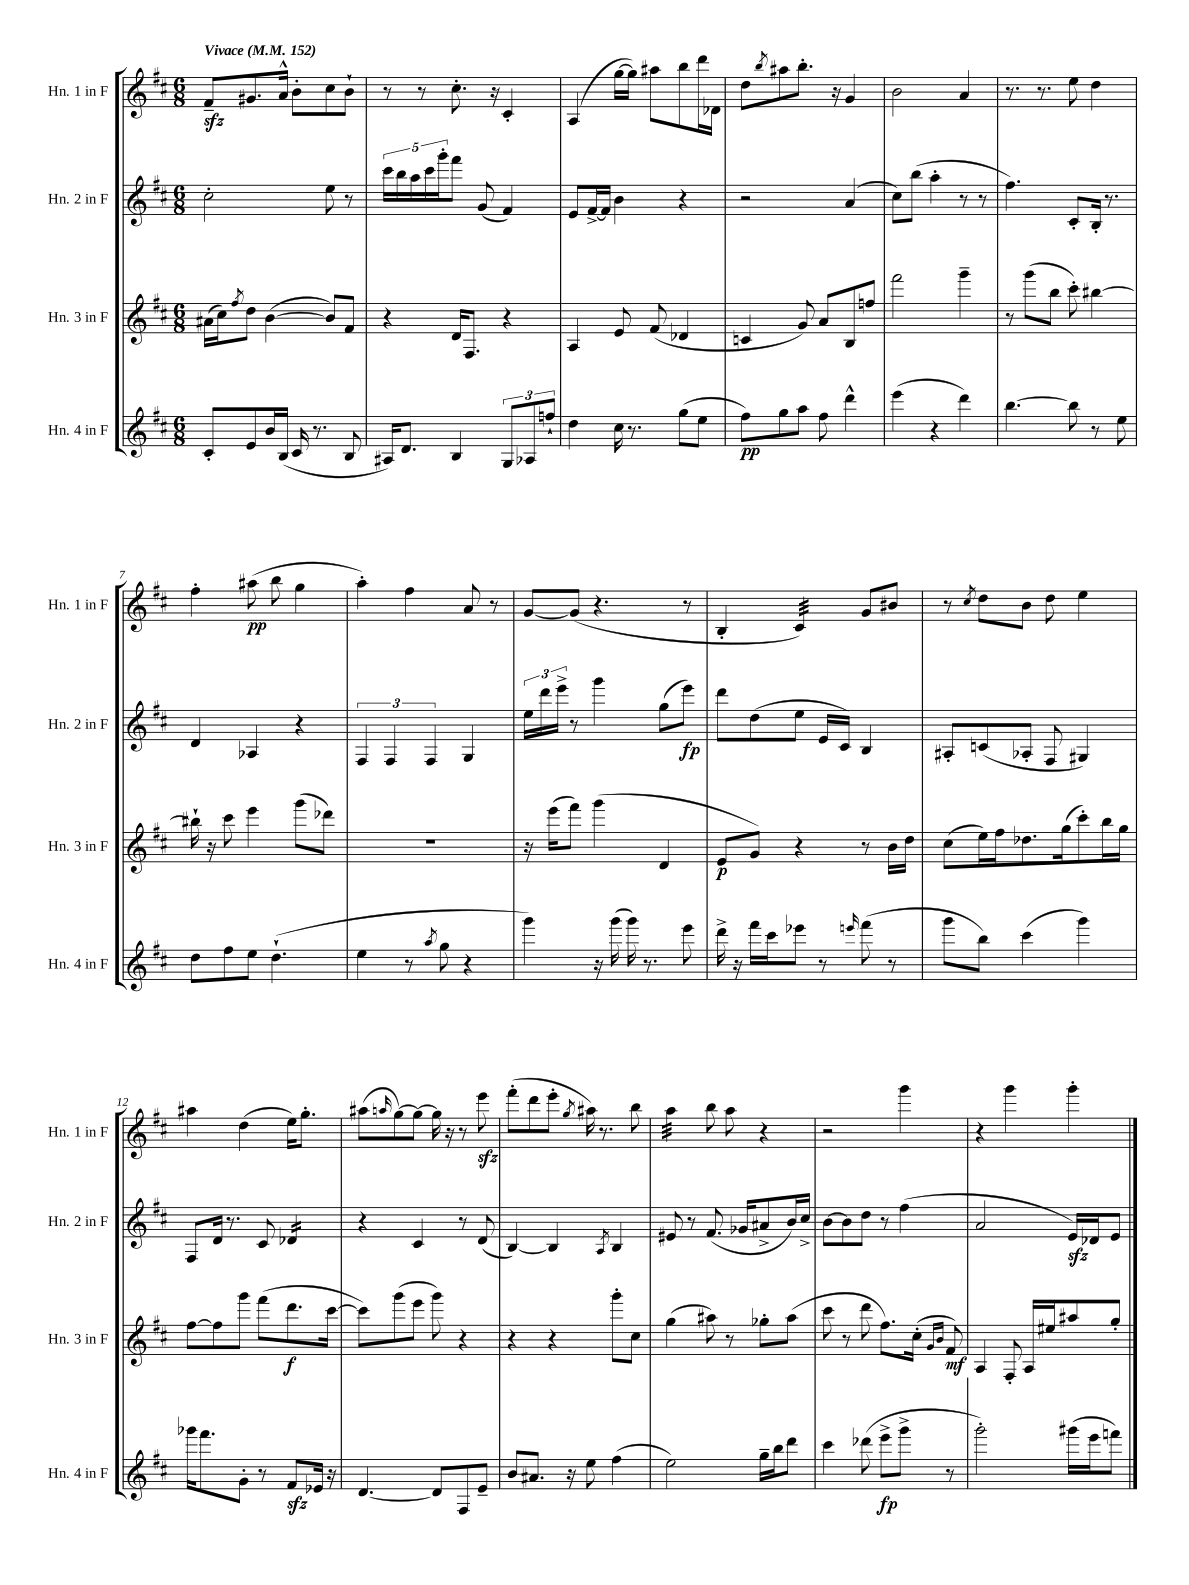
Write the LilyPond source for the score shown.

<<
\new StaffGroup <<
\new Staff = "s0" \with { instrumentName = "Hn. 1 in F" shortInstrumentName = "Hn. 1 in F" } {
    \clef treble \key d \major \numericTimeSignature \time 6/8 \tempo "Vivace" 4 = 152
    fis'8--\sfz gis'8. a'16-^ b'8-. cis''8 b'8-! |
    r8 r8 cis''8.-. r16 cis'4-. |
    a4( g''16~ g''16) ais''8 b''8 d'''16 des'16 |
    d''8 \acciaccatura { b''8 } ais''8 b''8.-. r16 g'4 |
    b'2 a'4 |
    r8. r8. e''8 d''4 |
    fis''4-. ais''8\pp( b''8 g''4 |
    a''4-.) fis''4 a'8 r8 |
    g'8~ g'8( r4. r8 |
    b4-. cis'4:32) g'8 bis'8 |
    r8 \acciaccatura { cis''8 } d''8 b'8 d''8 e''4 |
    ais''4 d''4( e''16) g''8.-. |
    ais''8( \grace { a''16 } g''8~) g''8~ g''16 r16 r8 e'''8\sfz |
    fis'''8-.( d'''8 e'''8-. \acciaccatura { g''8 } ais''16) r8. b''8 |
    a''4:32 b''8 a''8 r4 |
    r2 g'''4 |
    r4 g'''4 g'''4-. \bar "|." |
}
\new Staff = "s1" \with { instrumentName = "Hn. 2 in F" shortInstrumentName = "Hn. 2 in F" } {
    \clef treble \key d \major \numericTimeSignature \time 6/8
    cis''2-. e''8 r8 |
    \tuplet 5/4 { cis'''16 b''16 a''16 cis'''16 g'''16-. } fis'''8 g'8( fis'4) |
    e'8 fis'16~-> fis'16 b'4 r4 |
    r2 a'4( |
    cis''8) b''8( a''4-. r8 r8 |
    fis''4.) cis'8-. b16-. r8. |
    d'4 aes4 r4 |
    \tuplet 3/2 { fis4 fis4 fis4 } g4 |
    \tuplet 3/2 { e''16 d'''16 e'''16-> } r8 g'''4 g''8( e'''8\fp) |
    d'''8 d''8( e''8 e'16 cis'16) b4 |
    ais8-. c'8( aes8-. fis8 gis4) |
    fis8 d'16 r8. cis'8 des'4:16 |
    r4 cis'4 r8 d'8( |
    b4~) b4 \acciaccatura { a8 } b4 |
    eis'8 r8 fis'8.( ges'16 ais'8-> b'16) cis''16-> |
    b'8~ b'8 d''8 r8 fis''4( |
    a'2 e'16\sfz) des'16 e'8 \bar "|." |
}
\new Staff = "s2" \with { instrumentName = "Hn. 3 in F" shortInstrumentName = "Hn. 3 in F" } {
    \clef treble \key d \major \numericTimeSignature \time 6/8
    ais'16( cis''16) \acciaccatura { fis''8 } d''8 b'4~( b'8) fis'8 |
    r4 d'16 fis8. r4 |
    a4 e'8 fis'8( des'4 |
    c'4 g'8) a'8 b8 f''8 |
    fis'''2 g'''4-- |
    r8 g'''8( b''8 cis'''8-.) bis''4~ |
    bis''16-! r16 cis'''8 e'''4 g'''8( des'''8) |
    R2. |
    r16 e'''16( fis'''8) g'''4( d'4 |
    e'8\p g'8) r4 r8 b'16 d''16 |
    cis''8( e''16) fis''16 des''8. g''16( cis'''8-.) b''16 g''16 |
    fis''8~ fis''8 g'''8 fis'''8( d'''8.\f cis'''16~ |
    cis'''8) g'''8( e'''8 g'''8) r4 |
    r4 r4 g'''8-. cis''8 |
    g''4( ais''8) r8 ges''8-. ais''8( |
    cis'''8 r8 d'''8 fis''8.) cis''16-.( \grace { g'16 b'16 } fis'8\mf) |
    a4 fis8-. a16 eis''16 ais''8 g''8-. \bar "|." |
}
\new Staff = "s3" \with { instrumentName = "Hn. 4 in F" shortInstrumentName = "Hn. 4 in F" } {
    \clef treble \key d \major \numericTimeSignature \time 6/8
    cis'8-. e'8 b'16 b16( cis'16 r8. b8 |
    ais16) d'8. b4 \tuplet 3/2 { g8 aes8 f''8-! } |
    d''4 cis''16 r8. g''8( e''8 |
    fis''8\pp) g''8 a''8 fis''8 d'''4-^ |
    e'''4( r4 d'''4) |
    b''4.~ b''8 r8 e''8 |
    d''8 fis''8 e''8 d''4.-!( |
    e''4 r8 \acciaccatura { a''8 } g''8 r4 |
    g'''4) r16 g'''16( g'''16) r8. e'''8 |
    d'''16-> r16 fis'''16 cis'''16 ees'''8 r8 \grace { e'''16 } fis'''8( r8 |
    g'''8 b''8) cis'''4( g'''4) |
    ges'''16 fis'''8. g'8-. r8 fis'8\sfz ees'16 r16 |
    d'4.~ d'8 fis8 e'8-- |
    b'8 ais'8. r16 e''8 fis''4( |
    e''2) g''16-- b''16 d'''8 |
    cis'''4 des'''8( e'''8->\fp g'''8-> r8 |
    g'''2-.) gis'''16( e'''16 f'''8) \bar "|." |
}
>>
>>
